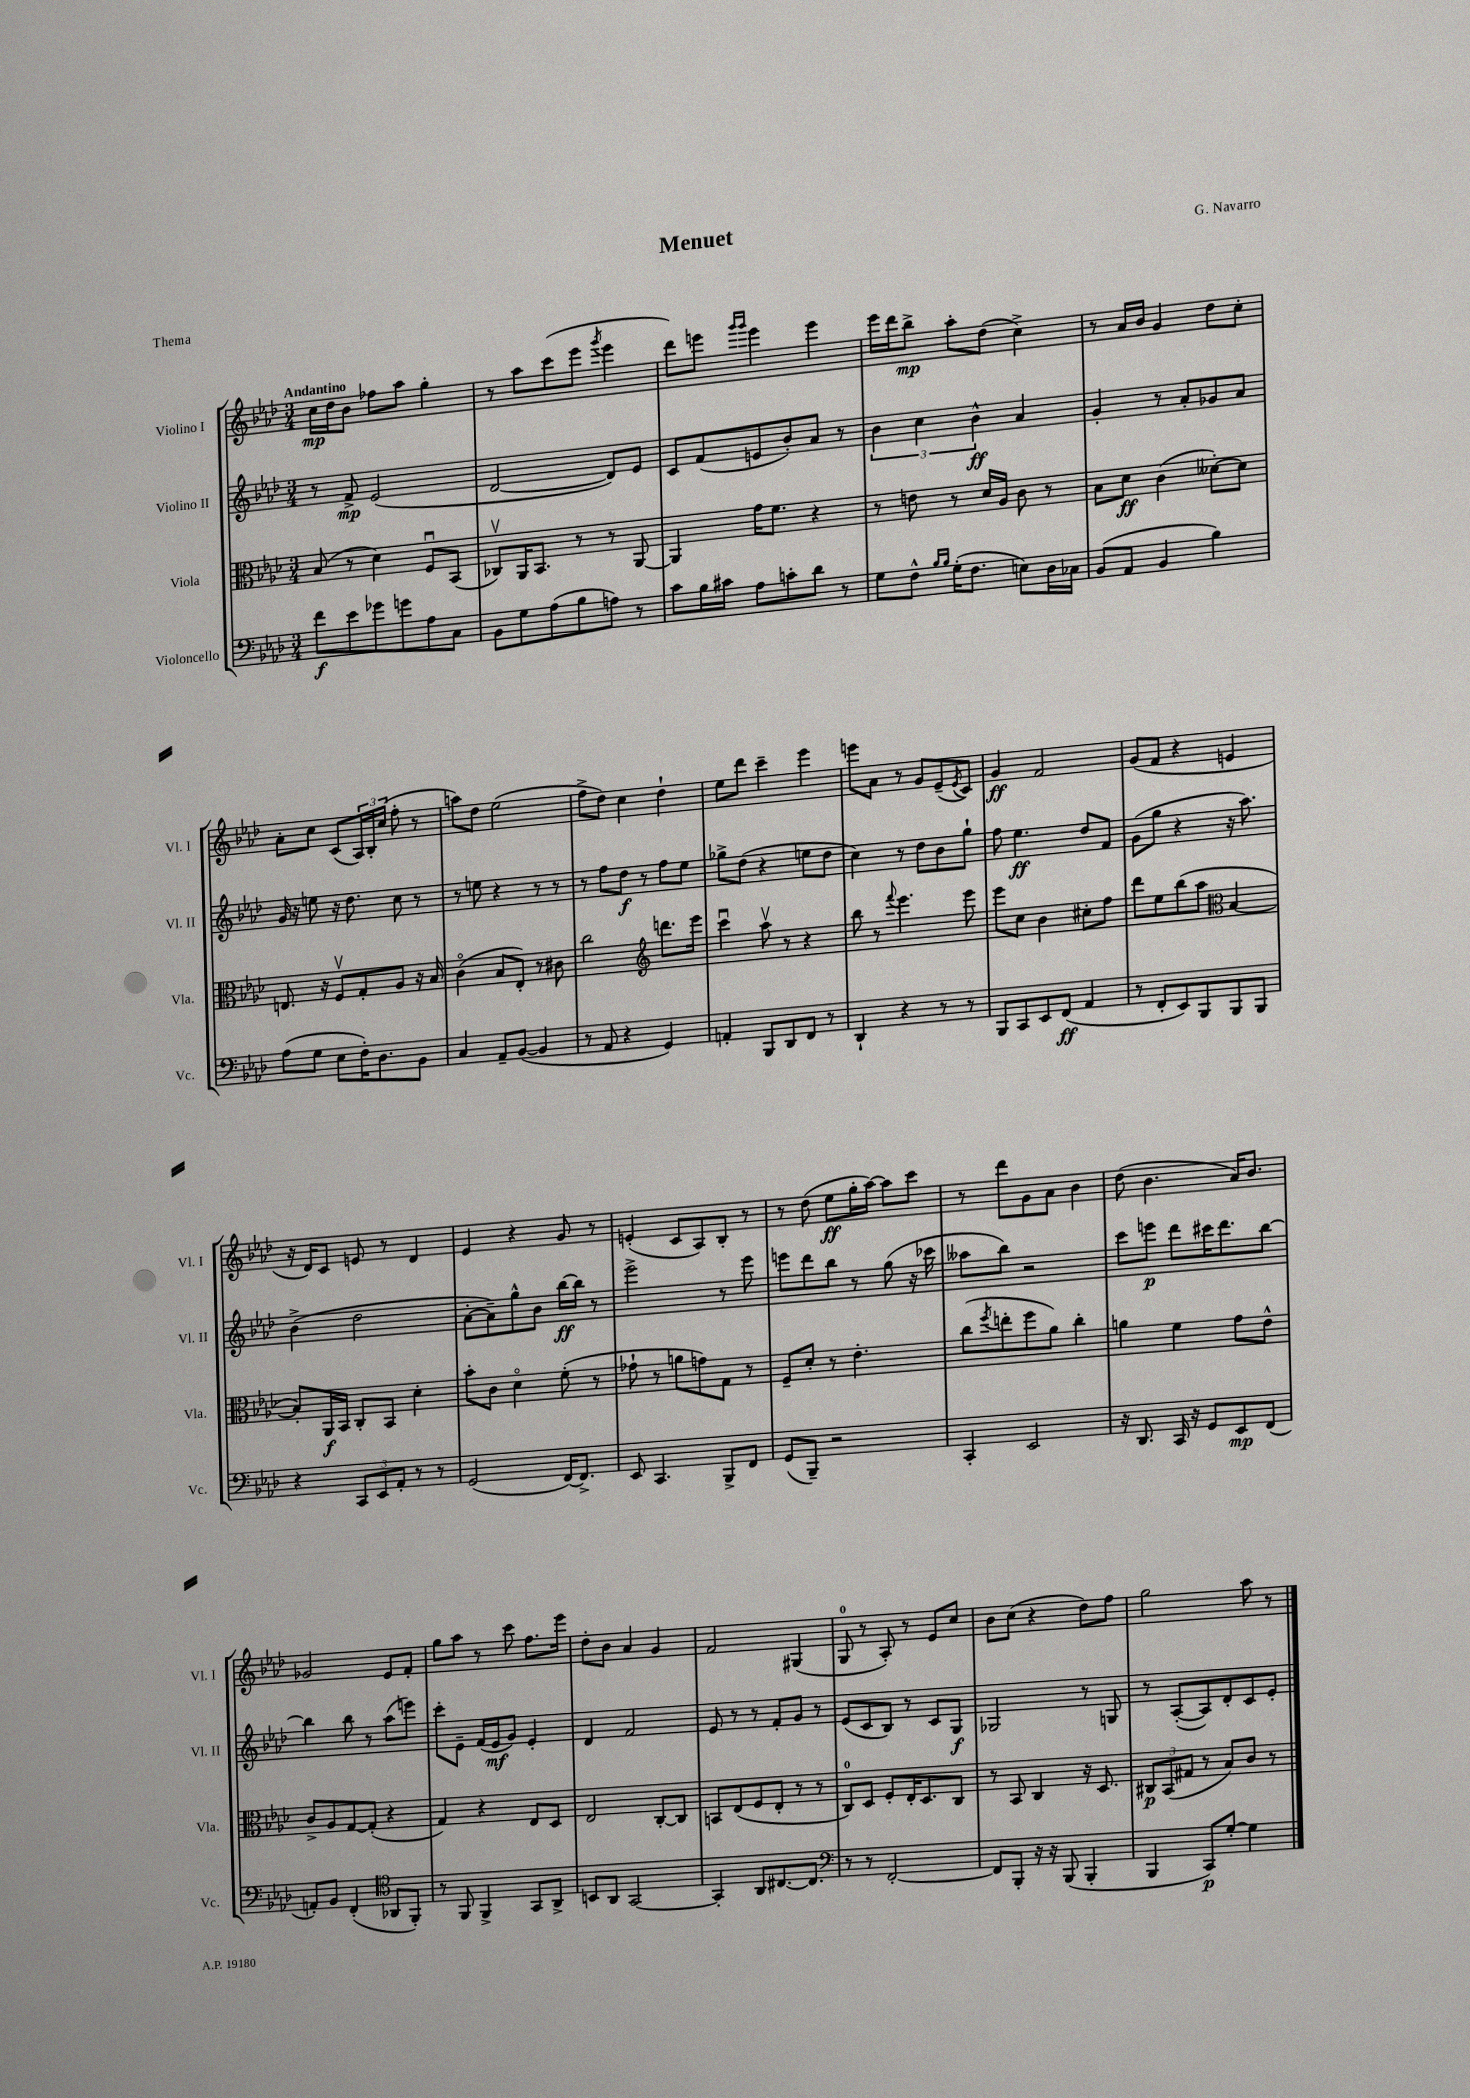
\header { title = "Menuet" composer = "G. Navarro" piece = "Thema" }
<<
\new StaffGroup <<
\new Staff = "s0" \with { instrumentName = "Violino I" shortInstrumentName = "Vl. I" } {
    \clef treble \key aes \major \numericTimeSignature \time 3/4 \tempo "Andantino"
    c''16\mp des''16 bes'8 fes''8 aes''8 g''4-. |
    r8 aes''8 c'''8( ees'''8 \acciaccatura { g'''8 } ees'''4 |
    des'''8) e'''8 \grace { g'''16 g'''16 } e'''4 e'''4 |
    ees'''16 des'''16 bes''8->\mp aes''8-. des''8( c''4->) |
    r8 aes'16 bes'16 g'4 des''8 c''8-. |
    aes'8-. c''8 c'8( \tuplet 3/2 { aes16) bes16-. c''16( } f''8-. r8 |
    a''8) des''8 ees''2( |
    f''8-> des''8) c''4 des''4-! |
    ees''8 des'''8 c'''4-- ees'''4 |
    e'''8 aes'8 r8 g'8 ees'8--( \acciaccatura { ees'8 } c'8) |
    g'4\ff f'2 |
    g'8( f'8 r4 e'4 |
    r16 des'16) c'8 e'8 r8 des'4 |
    ees'4 r4 g'8 r8 |
    e'4-.( c'8 aes8) bes8-. r8 |
    r8 des''8( ees''8\ff g''16-. aes''16~) aes''8 c'''8 |
    r8 des'''8 g'8 aes'8 bes'4 |
    des''8( bes'4. aes'16) bes'8. |
    ges'2 ees'8 f'8-. |
    g''8 aes''8 r8 c'''8 f''8. ees'''16 |
    des''8-. bes'8 aes'4 g'4 |
    f'2 gis4( |
    g8-0 r8 aes8-.) r8 ees'8 c''8 |
    bes'8 c''8( r4 des''8) f''8 |
    g''2 aes''8 r8 \bar "|." |
}
\new Staff = "s1" \with { instrumentName = "Violino II" shortInstrumentName = "Vl. II" } {
    \clef treble \key aes \major \numericTimeSignature \time 3/4
    r8 f'8->\mp ees'2( |
    des'2~ des'8) ees'8 |
    c'8 f'8( e'8 bes'8-.) aes'8 r8 |
    \tuplet 3/2 { bes'4 c''4 bes'4-^\ff } aes'4 |
    g'4-. r8 aes'8-. ges'8 aes'8 |
    g'16 r16 e''8 r16 des''8. c''8 r8 |
    r8 e''8 r4 r8 r8 |
    r8 f''8 des''8\f r8 f''8 ees''8 |
    ges''8-> des''8( r4 e''8 des''8 |
    c''4) r8 des''8 bes'8 g''8-! |
    f''8 ees''4.\ff des''8 f'8 |
    g'8( g''8 r4 r16 aes''8.) |
    bes'4->( des''2 |
    aes'8~-. aes'8--) g''8-^ bes'8 bes''16~\ff bes''16 r8 |
    ees'''2-> r8 ees'''8 |
    e'''8 des'''8 bes''8 r8 g''8( r16 ces'''16 |
    aeses''8 bes''8) r2 |
    c'''8 e'''8\p des'''8 cis'''16 des'''8. bes''8~ |
    bes''4 bes''8 r8 aes''8( e'''8) |
    c'''8-. ees'8-- f'16( ees'16\mf g'8) ees'4-. |
    des'4 f'2 |
    ees'8 r8 r8 f'8-. g'8 r8 |
    ees'8( c'8 bes8) r8 c'8 g8\f |
    ges2 r8 g8 |
    r8 aes8~-.( aes8) des'8-. c'8 ees'8-. \bar "|." |
}
\new Staff = "s2" \with { instrumentName = "Viola" shortInstrumentName = "Vla." } {
    \clef alto \key aes \major \numericTimeSignature \time 3/4
    bes8( r8 des'4) f8\downbow bes,8( |
    ces8\upbow) aes,16 bes,8. r8 r8 aes,8~ |
    aes,4 g'16 f'8. r4 |
    r8 e'8 r8 des'16 aes16 c'8 r8 |
    bes8 des'8\ff c'4( deses'8~-.) deses'8 |
    e8. r16 f8\upbow g8-. aes8 r16 bes16 |
    c'4\flageolet( bes8 ees8-.) r8 cis'8 |
    c''2 \clef treble d'''8. ees'''16 |
    c'''4\downbow aes''8\upbow r8 r4 |
    bes''8 r8 \appoggiatura { f'''8 } ees'''4. ees'''8 |
    ees'''8 c''8 bes'4 cis''8-. f''8 |
    des'''8 ees''8 bes''8( aes''8 \clef alto bes4~ |
    bes8-.) aes,16\f bes,16 c8-. bes,8 des'4-. |
    bes'8-. c'8 des'4\flageolet f'8-.( r8 |
    ges'8-! r8 a'8 g'8) g8 r8 |
    f8-- des'8-. r8 ees'4.-. |
    c''8( \acciaccatura { f''8 } e''8-. f''8 aes'8) c''4-. |
    a'4 f'4 g'8 ees'8-^ |
    c'8-> aes8 g8~ g8-.( r4 |
    g4) r4 ees8 des8 |
    ees2 c8~-. c8 |
    b,8 ees8( f8 ees8-. r8 r8 |
    c8-0) des8 f8-. ees16-. des8. c8 |
    r8 bes,8 c4 r16 des8. |
    \tuplet 3/2 { cis8\p bes,8( gis8 } r8 bes8) c'8 r8 \bar "|." |
}
\new Staff = "s3" \with { instrumentName = "Violoncello" shortInstrumentName = "Vc." } {
    \clef bass \key aes \major \numericTimeSignature \time 3/4
    f'8\f ees'8 ges'8 g'8 aes8 c8 |
    bes,8 g8 aes8( bes8 a8) r8 |
    c'8 bes16 cis'16 aes8 c'8-. des'8 r8 |
    g8 f8-^ \grace { bes16 bes16 } g16-.( f8. e8) des16 ces16 |
    bes,8( aes,8 bes,4 bes4) |
    aes8( g8 ees8 f16-.) des8. bes,8 |
    c4 aes,8-- bes,8~( bes,4 |
    r8 aes,8 r4 g,4) |
    a,4-. bes,,8 des,8 f,8 r8 |
    des,4-! r4 r8 r8 |
    bes,,8 c,8 ees,8 f,8\ff( aes,4 |
    r8 f,8-. ees,8) bes,,8 bes,,8 bes,,8 |
    r4 \tuplet 3/2 { c,8 ees,8 aes,8-. } r8 r8 |
    g,2( f,16~) f,8.-> |
    ees,8 c,4. bes,,8-> f,8 |
    g,8( bes,,8--) r2 |
    c,4-. ees,2 |
    r16 des,8. c,16 r16 g,8 ees,8\mp f,8( |
    a,8-.) bes,8 f,4-.( \clef tenor aes,8 f,8-.) |
    r8 f,8 f,4-> g,8 aes,8-> |
    b,8 aes,8 g,2~ |
    g,4-. aes,8 cis8.~ cis8. |
    \clef bass r8 r8 f,2~-. |
    f,8 bes,,8-. r16 r16 bes,,8( bes,,4-. |
    bes,,4 c,8\p) g8~-. g4 \bar "|." |
}
>>
>>
\layout { \context { \Score \remove "Bar_number_engraver" } }
